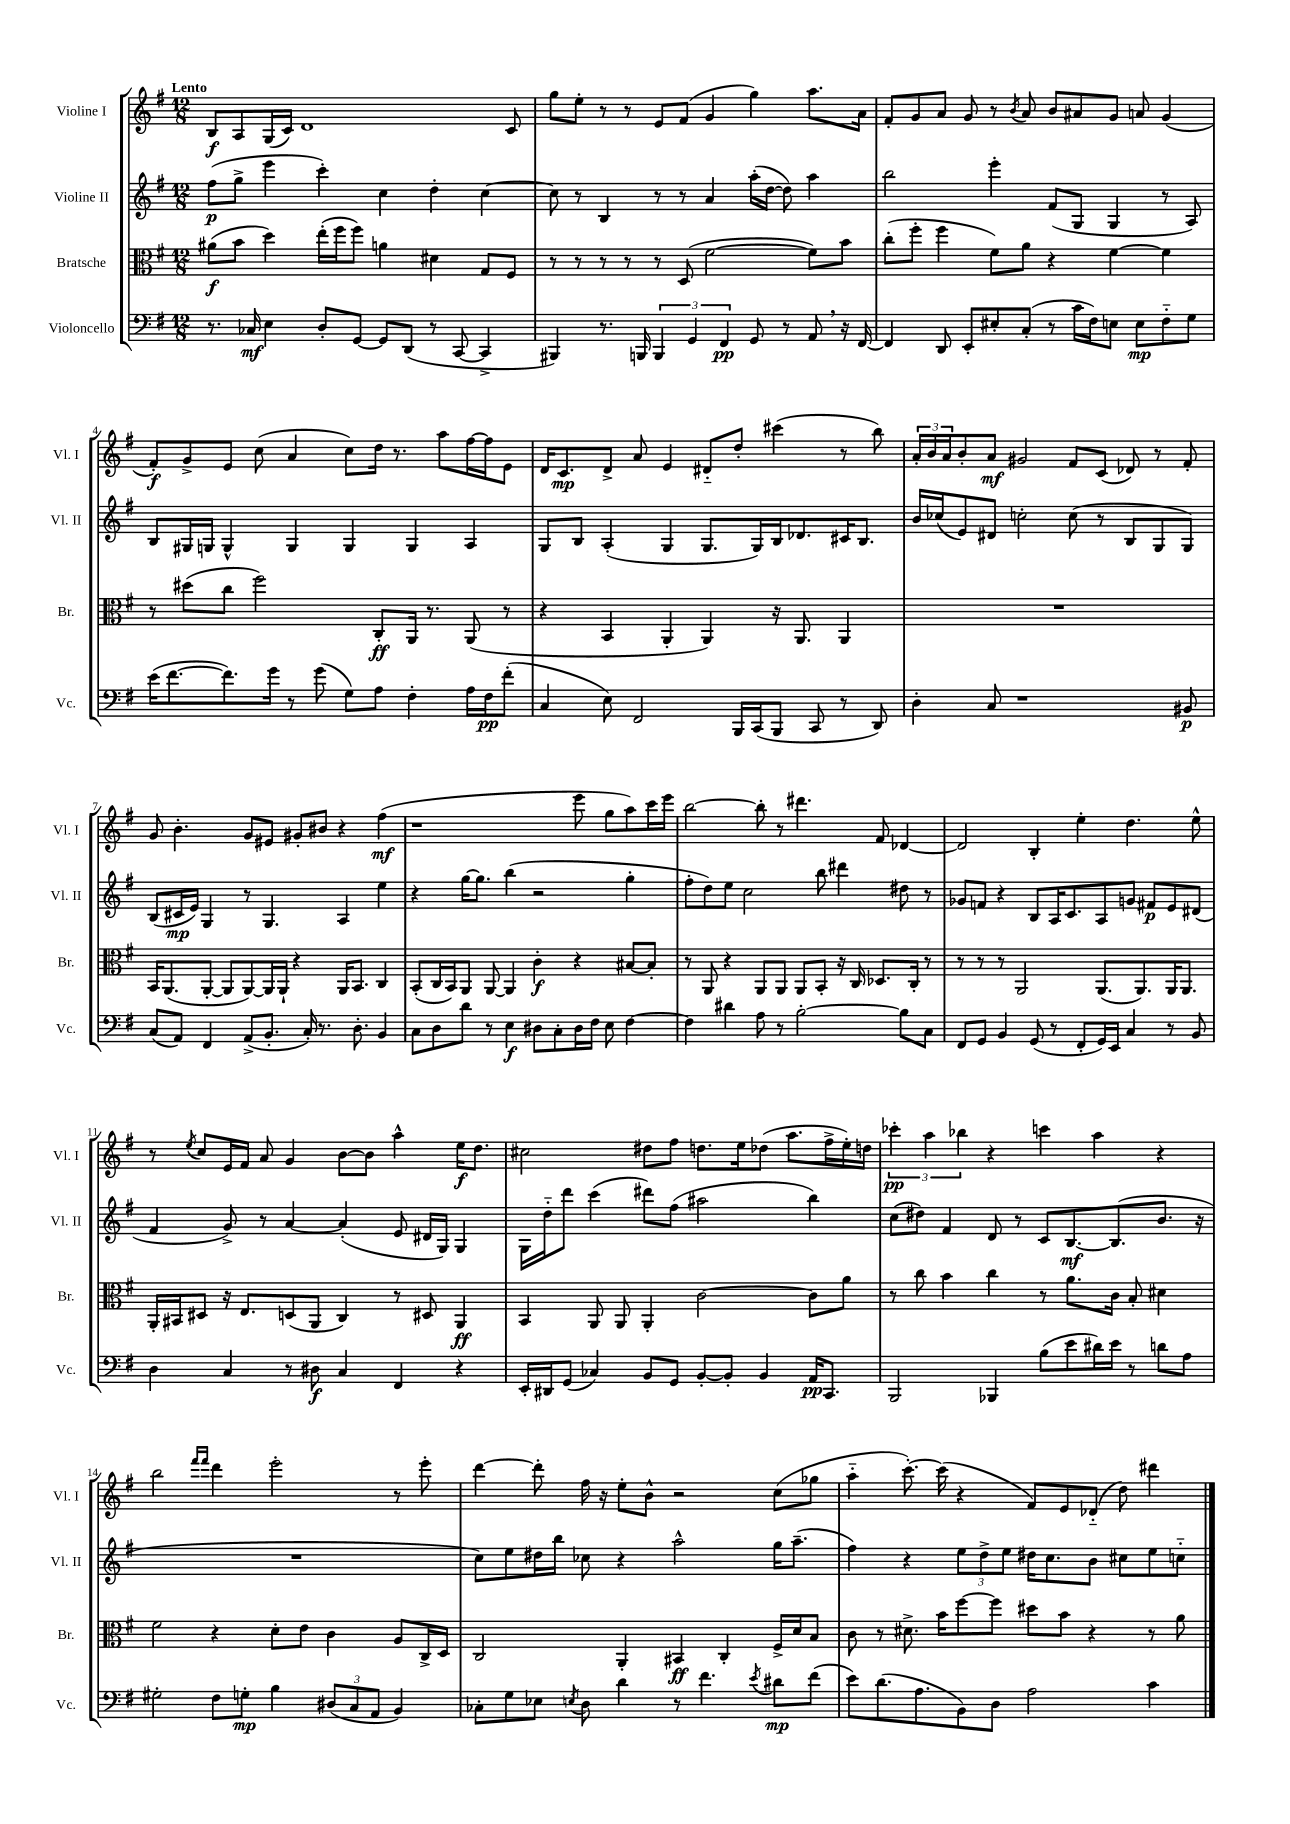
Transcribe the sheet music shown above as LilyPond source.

<<
\new StaffGroup <<
\new Staff = "s0" \with { instrumentName = "Violine I" shortInstrumentName = "Vl. I" } {
    \clef treble \key g \major \numericTimeSignature \time 12/8 \tempo "Lento"
    b8\f a8 g16( c'16) d'1 c'8 |
    g''8 e''8-. r8 r8 e'8 fis'8( g'4 g''4) a''8. a'16 |
    fis'8-. g'8 a'8 g'8 r8 \acciaccatura { b'8 } a'8 b'8 ais'8 g'8 a'8 g'4( |
    fis'8-.\f) g'8-> e'8 c''8( a'4 c''8) d''16 r8. a''8 fis''16~ fis''16 e'8 |
    d'16 c'8.\mp d'8-> a'8 e'4 dis'8-_ d''8-. cis'''4( r8 b''8) |
    \tuplet 3/2 { a'16-. b'16 a'16 } b'8-. a'8\mf gis'2 fis'8 c'8( des'8) r8 fis'8-. |
    g'8 b'4.-. g'8 eis'8 gis'8-. bis'8 r4 fis''4\mf( |
    r1 e'''8 g''8 a''8) c'''16 e'''16 |
    b''2~ b''8-. r8 dis'''4. fis'8 des'4~ |
    des'2 b4-. e''4-. d''4. e''8-^ |
    r8 \acciaccatura { e''8 } c''8 e'16 fis'16 a'8 g'4 b'8~ b'8 a''4-^ e''16\f d''8. |
    cis''2 dis''8 fis''8 d''8. e''16 des''8( a''8. fis''16-> e''16-.) d''16 |
    \tuplet 3/2 { ces'''4-.\pp a''4 bes''4 } r4 c'''4 a''4 r4 |
    b''2 \grace { fis'''16 fis'''16 } d'''4 e'''2-. r8 e'''8-. |
    d'''4~ d'''8-. fis''16 r16 e''8-. b'8-^ r2 c''8( ges''8 |
    a''4-_ c'''8.~-.) c'''16( r4 fis'8) e'8 des'8-_( d''8) dis'''4 \bar "|." |
}
\new Staff = "s1" \with { instrumentName = "Violine II" shortInstrumentName = "Vl. II" } {
    \clef treble \key g \major \numericTimeSignature \time 12/8
    fis''8\p( g''8-> e'''4 c'''4-.) c''4 d''4-. c''4~ |
    c''8 r8 b4 r8 r8 a'4 a''16-.( d''16~ d''8) a''4 |
    b''2 e'''4-. fis'8( g8 g4 r8 a8) |
    b8 gis16 g16 g4-^ g4 g4 g4 a4 |
    g8 b8 a4-.( g4 g8. g16) b16 des'8. cis'16 b8. |
    b'16 ces''16( e'8) dis'8 c''2-. c''8( r8 b8 g8 g8) |
    b8( cis'16\mp e'16) g4 r8 g4. a4 e''4 |
    r4 g''16~ g''8. b''4( r2 g''4-. |
    fis''8-. d''8) e''8 c''2 b''8 dis'''4 dis''8 r8 |
    ges'8 f'8 r4 b8 a16 c'8. a8 g'8 fis'8\p e'8 dis'8( |
    fis'4 g'8->) r8 a'4~ a'4-.( e'8 dis'16 g16) g4 |
    g16 d''16-_ d'''8 c'''4( dis'''8) fis''8( ais''2 b''4) |
    c''8( dis''8) fis'4 d'8 r8 c'8 b8.~\mf b8.( b'8. r16 |
    R1. |
    c''8) e''8 dis''16 b''16 ces''8 r4 a''2-^ g''16 a''8.--( |
    fis''4) r4 \tuplet 3/2 { e''8 d''8-> e''8 } dis''16 c''8. b'8 cis''8 e''8 c''8-_ \bar "|." |
}
\new Staff = "s2" \with { instrumentName = "Bratsche" shortInstrumentName = "Br." } {
    \clef alto \key g \major \numericTimeSignature \time 12/8
    ais'8\f( b'8 d''4) e''16-.( fis''16 fis''8) a'4 dis'4 g8 fis8 |
    r8 r8 r8 r8 r8 d8( fis'2~ fis'8) b'8 |
    c''8-.( fis''8-. fis''4 fis'8) a'8 r4 fis'4~ fis'4 |
    r8 dis''8( c''8 fis''2) c8-.\ff a,16 r8. a,8( r8 |
    r4 b,4 a,4-. a,4) r16 a,8. a,4 |
    R1. |
    b,16 a,8.( a,8~-. a,8 a,8~) a,16 a,16-! r4 a,16 b,8. c4 |
    b,8-.( c16 b,16) a,8 a,8~ a,4 c'4-.\f r4 bis8~ bis8-. |
    r8 a,8 r4 a,8 a,8 a,8 b,8-. r16 c16 des8. c16-. r8 |
    r8 r8 r8 a,2 a,8.( a,8.) a,16 a,8. |
    a,16-. bis,16 dis8 r16 e8. d8( a,8 c4) r8 dis8 a,4\ff |
    b,4 a,8 a,8 a,4-. c'2~ c'8 a'8 |
    r8 c''8 b'4 c''4 r8 a'8. c'16 b8-. dis'4 |
    fis'2 r4 d'8-. e'8 c'4 a8 c16-> d16 |
    c2 a,4-. bis,4\ff c4-. fis16-> d'16 b8 |
    c'8 r8 dis'8.-> b'16 fis''8~ fis''8 dis''8 b'8 r4 r8 a'8 \bar "|." |
}
\new Staff = "s3" \with { instrumentName = "Violoncello" shortInstrumentName = "Vc." } {
    \clef bass \key g \major \numericTimeSignature \time 12/8
    r8. ces16\mf e4 d8-. g,8~ g,8 d,8( r8 c,8~ c,4-> |
    bis,,4) r8. b,,16 \tuplet 3/2 { b,,4 g,4 fis,4\pp } g,8 r8 a,8 \breathe r16 fis,16~ |
    fis,4 d,8 e,8-. eis8-. c8-.( r8 c'16 fis16) e8 e8\mp fis8-_ g8 |
    e'16( fis'8.~ fis'8.) g'16 r8 g'8( g8) a8 fis4-. a16 fis16\pp fis'8-.( |
    c4 e8) fis,2 b,,16 c,16( b,,8 c,8 r8 d,8) |
    d4-. c8 r1 bis,8\p |
    c8( a,8) fis,4 a,8->( b,8.-. c16-.) r8. d8.-. b,4 |
    c8 d8 d'8 r8 e4\f dis8 c8-. dis16 fis16 e8 fis4~ |
    fis4 dis'4 a8 r8 b2~-. b8 c8 |
    fis,8 g,8 b,4 g,8( r8 fis,8-. g,16) e,16 c4 r8 b,8 |
    d4 c4 r8 dis8\f c4 fis,4 r4 |
    e,16-. dis,16 g,8( ces4) b,8 g,8 b,8~-. b,8-. b,4 a,16\pp c,8. |
    b,,2 bes,,4 b8( e'8 dis'16) e'16 r8 d'8 a8 |
    gis2-. fis8 g8-.\mp b4 \tuplet 3/2 { dis8( c8 a,8 } b,4) |
    ces8-. g8 ees8 \acciaccatura { e8 } d8 d'4 r8 fis'4. \acciaccatura { e'8 } dis'8\mp fis'8( |
    e'8) d'8.( a8. b,8) d8 a2 c'4 \bar "|." |
}
>>
>>
